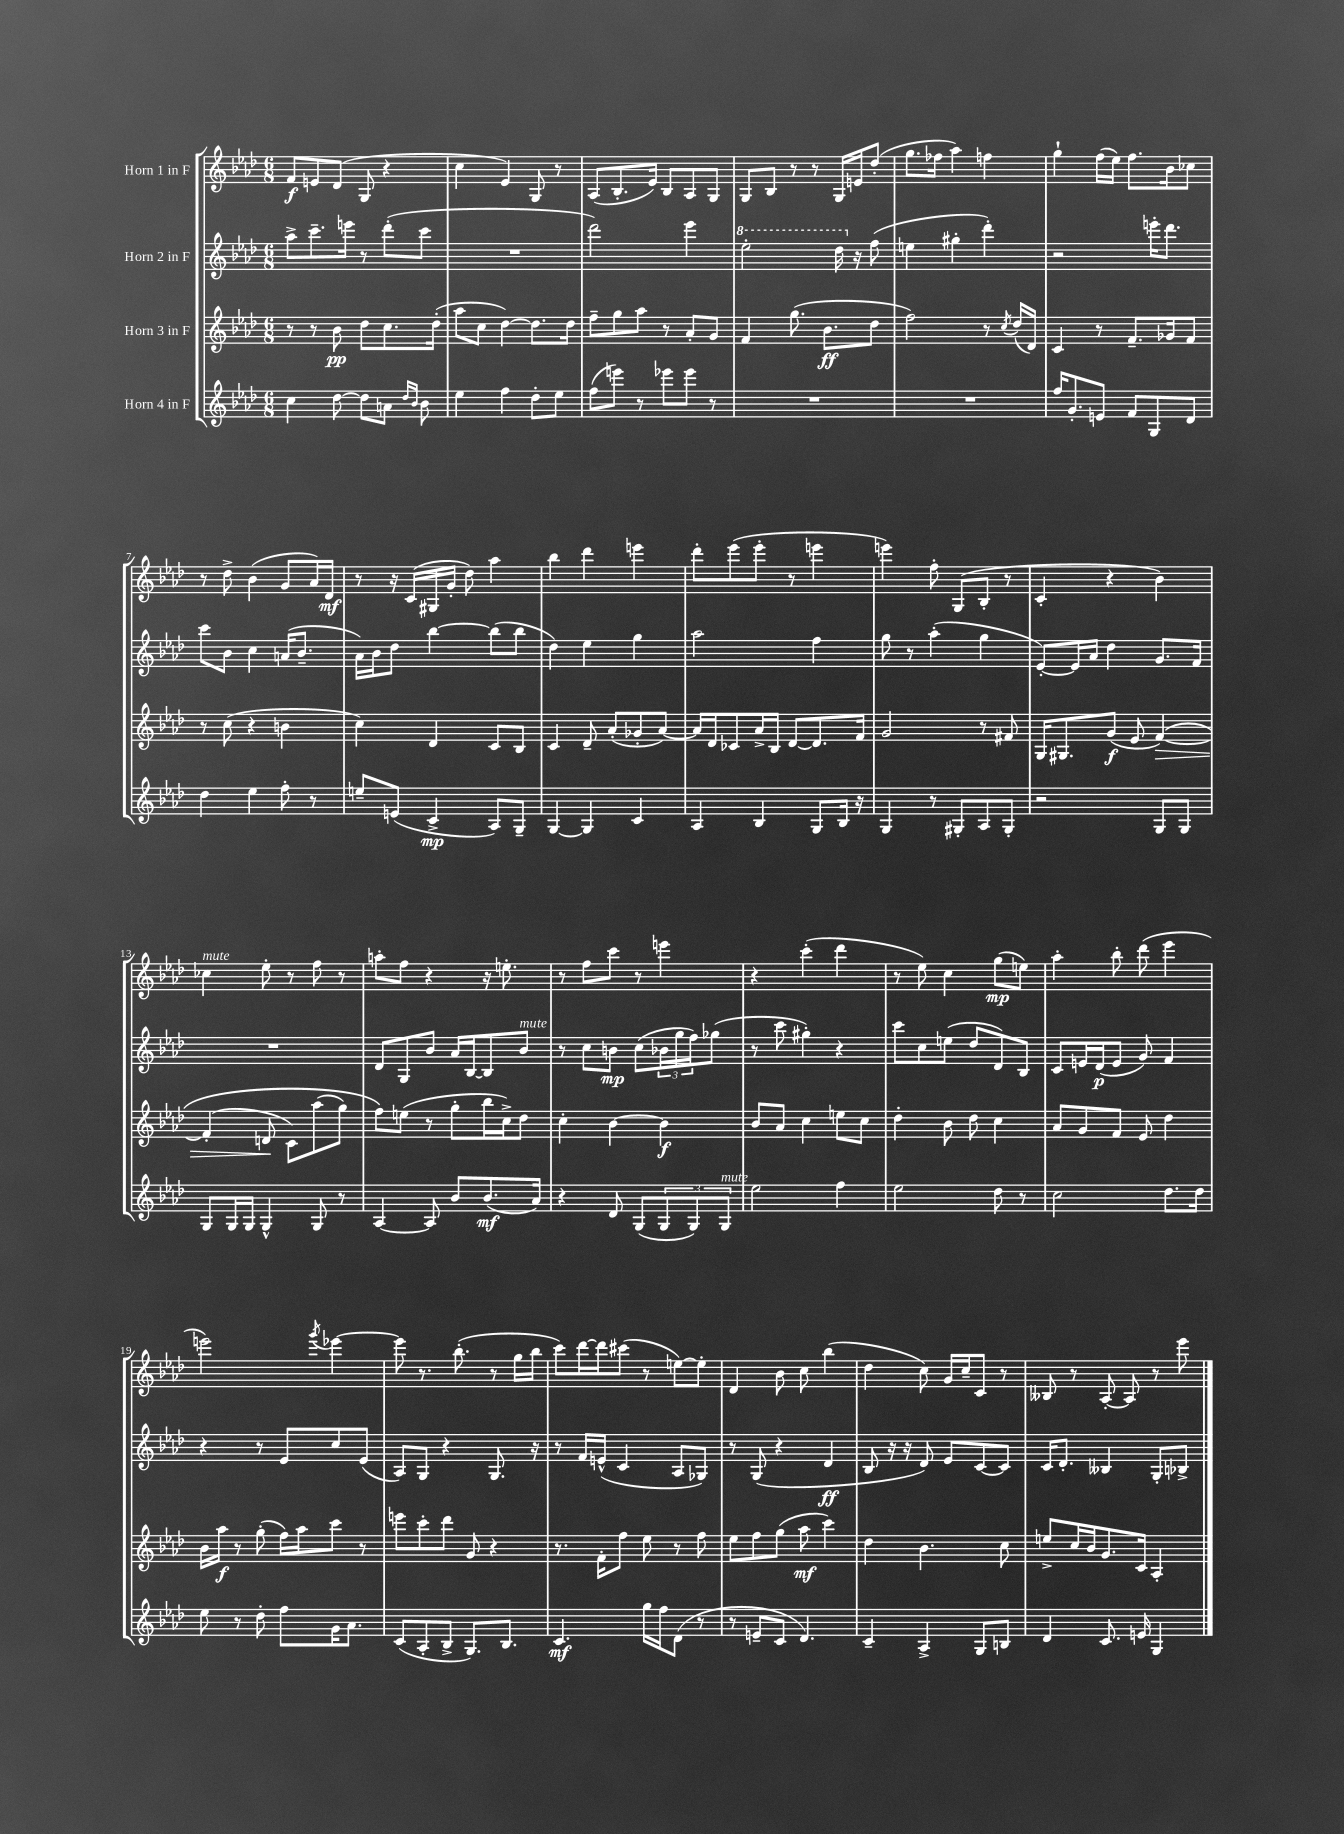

**kern	**kern	**kern	**kern
*staff4	*staff3	*staff2	*staff1
*clefG2	*clefG2	*clefG2	*clefG2
*k[b-e-a-d-]	*k[b-e-a-d-]	*k[b-e-a-d-]	*k[b-e-a-d-]
*M6/8	*M6/8	*M6/8	*M6/8
4cc\	8r	8aa-^\L	8f/L
.	8r	8.ccc~\	8e/
[8dd-\	8b-\	.	(8d-/J
.	.	16eee\Jk	.
8dd-\]L	8dd-\L	8r	8G/
8a\J	8.cc\	(8ddd-'\L	4r
16qqdd-/LL	.	.	.
16qqb-/JJ	.	.	.
8b-\	.	8ccc\J	.
.	(16dd-'\Jk	.	.
=	=	=	=
4ee-\	8aa-\L	2.r	4cc\
.	8cc\J	.	.
4ff\	[4dd-\)	.	4e-/)
8dd-'\L	8.dd-\]L	.	8G/
8ee-\J	.	.	8r
.	16dd-\Jk	.	.
=	=	=	=
(8ff\L	8ff~\L	2ddd-\)	(8A-/L
8eee\J)	8gg\	.	8.B-'/
8r	8aa-\J	.	.
.	.	.	16e-/Jk)
8eee-\L	8r	.	8B-/L
8eee-\J	8a-'/L	4eee-\	8A-/
8r	8g/J	.	8G/J
=	=	=	=
2.r	4f/	2eee-'\	8G/L
.	.	.	8B-/J
.	(8.gg\	.	8r
.	.	.	8r
.	8.b-\L	.	.
.	.	16ddd-\	16G/LL
.	.	16r	16e/J
.	8dd-\J	(8ff\	(8dd-'/J
=	=	=	=
2.r	2ff\)	4ee\	8.gg\L
.	.	.	16ff-\Jk
.	.	4gg#'\	4aa-\)
.	8r	4ddd-'\)	4ff\
.	8qcc/	.	.
.	(16dd-/LL	.	.
.	16d-/JJ)	.	.
=	=	=	=
16ff/LK	4c/	2r	4gg`\
8.g'/	.	.	.
8e/J	8r	.	(16ff\LL
.	.	.	16ee-\JJ)
8f/L	8.f~/L	.	8.ff\L
8G/	.	16eee'\LK	.
.	16g-/k	8.ddd-\J	16b-\k
8d-/J	8f/J	.	8cc-\J
=	=	=	=
4dd-\	8r	8ccc\L	8r
.	(8cc\	8b-\J	8dd-^\
4ee-\	4r	4cc\	(4b-\
8ff'\	4b\	(16a/LK	8g/L
.	.	8.b-~/J	.
8r	.	.	16a-/L)
.	.	.	16d-/JJ
=	=	=	=
8ee~/L	4cc\)	16a-\LL)	8r
.	.	16b-\J	.
(8e/J	.	8dd-\J	16r
.	.	.	(16c/LL
4c^/	4d-/	[4bb-\	16G#/
.	.	.	16g'/JJ
.	.	.	8dd-\)
8A-/L)	8c/L	(8bb-\]L	4aa-\
8G~/J	8B-/J	8bb-\J	.
=	=	=	=
[4G/	4c/	4dd-\)	4bb-\
4G/]	8d-~/	4ee-\	4ddd-\
.	(8a-'/L	.	.
4c/	8g-'/	4gg\	4eee\
.	[8a-/J)	.	.
=	=	=	=
4A-/	16a-/]LL	2aa-\	8ddd-'\L
.	16d-/J	.	.
.	8c-/	.	(8eee-\
4B-/	16a-^/L	.	8eee-'\J
.	16B-/JJ	.	.
.	[8d-/L	.	8r
8G/L	8.d-/]	4ff\	4eee\
16B-/Jk	.	.	.
16r	16f/Jk	.	.
=	=	=	=
4G/	2g/	8gg\	4eee\)
.	.	8r	.
8r	.	(4aa-'\	8ff'\
8G#'/L	.	.	(8G/L
8A-/	8r	4gg\	8B-'/J
8G#'/J	8f#/	.	8r
=	=	=	=
2r	16G/LK	[8e-'/L)	4c'/
.	8.G#/	.	.
.	.	16e-/]L	.
.	.	16a-/JJ	.
.	(8g/J	4dd-\	4r
.	8e-/	.	.
8G/L	&([4f/)	8.g/L	4b-\)
8G/J	.	.	.
.	.	16f/Jk	.
=	=	=	=
8G/L	(4f'/]	2.r	4cc-\
16G/L	.	.	.
16G/JJ	.	.	.
4G^^/	8d/	.	8ee-'\
.	8c\L)	.	8r
8G/	(8aa-\	.	8ff\
8r	8gg\J)	.	8r
=	=	=	=
[4A-/	8ff\L&)	8d-/L	8aa'\L
.	(8ee\J	8G/	8ff\J
8A-/]	8r	8b-/J	4r
8b-/L	8gg'\L	16a-/LL	.
.	.	[16B-/J	.
(8.b-/	16bb-\L	8B-/]	16r
.	16cc^\J)	.	8.ee'\
.	8dd-\J	8b-/J	.
16a-/Jk)	.	.	.
=	=	=	=
4r	4cc'\	8r	8r
.	.	8cc\L	8ff\L
8d-/	[4b-\	8b\J	8ccc\J
(8G/L	.	(8cc\L	8r
12G/	4b-\]	24b-\L	4eee\
.	.	24gg\	.
12G/)	.	24ff\J)	.
.	.	(8gg-\J	.
12G/J	.	.	.
=	=	=	=
2ee-\	8b-/L	8r	4r
.	8a-/J	8ccc\	.
.	4cc\	4gg#'\)	(4ccc'\
4ff\	8ee\L	4r	4ddd-\
.	8cc\J	.	.
=	=	=	=
2ee-\	4dd-'\	8ccc\L	8r
.	.	8cc\	8ee-\)
.	8b-\	(8ee\J	4cc\
.	8dd-\	8dd-/L	.
8dd-\	4cc\	8d-/)	(8gg\L
8r	.	8B-/J	8ee\J)
=	=	=	=
2cc\	8a-/L	8c/L	4aa-'\
.	8g/	16e/L	.
.	.	(16d-/J	.
.	8f/J	8e/J	8bb-'\
.	8e-/	8g/)	(8ddd-\
8.dd-\L	4dd-\	4f/	4eee-\
16dd-\Jk	.	.	.
=	=	=	=
8ee-\	16b-\LL	4r	2eee\)
.	16aa-\JJ	.	.
8r	8r	.	.
8dd-'\	(8gg'\	8r	.
8ff\L	16ff\LL)	8e-/L	.
.	16aa-\J	.	.
.	.	.	8qggg/
16g\K	8ccc\J	8cc/	[4eee-\
8.a-\J	.	.	.
.	8r	(8e-/J	.
=	=	=	=
(8c/L	8eee\L	8A-/L)	8eee-\]
8A-'/	8ccc'\	8G/J	8.r
8B-^/J	8ddd-\J	4r	.
.	.	.	(8.bb-'\
8.G/L)	8g/	.	.
.	4r	8.G/	8r
8.B-/J	.	.	.
.	.	.	16gg\LL
.	.	16r	16bb-\JJ
=	=	=	=
4.c/	8.r	8r	8ccc\L)
.	.	16f/LL	[16ddd-\L
.	16f'\LK	(16e^^/JJ	16ddd-\]J
.	8ff\J	4c/	(8ccc#\J
16gg\LL	8ee-\	.	8r
16ff\J	.	.	.
(8d-\J	8r	8A-/L	[8ee\L)
8r	8ff\	8G-/J)	8ee'\]J
=	=	=	=
8r	8ee-\L	8r	4d-/
8e~/L	8ff\	(8G/	.
8c/J	(8gg\J	4r	8b-\
4.d-/)	8aa-\	.	8cc\
.	4ccc\)	4d-/	(4bb-\
=	=	=	=
4c~/	4dd-\	8B-/	4dd-\
.	.	16r	.
.	.	16r	.
4A-^/	4.b-\	8d-/)	8cc\)
.	.	8e-/L	16g/LL
.	.	.	16cc~/J
8G/L	.	[8c/	8c/J
8B/J	8cc\	8c/]J	8r
=	=	=	=
4d-/	8ee^/L	16c/LK	8B--/
.	.	8.d-'/J	.
.	16cc/L	.	8r
.	16b-/J	.	.
8.c/	8.g/	4B--/	[8A-'/
.	.	.	8A-/]
16e/	16c/Jk	.	.
4G/	4A-'/	8G'/L	8r
.	.	8B-^/J	8eee-\
==	==	==	==
*-	*-	*-	*-
